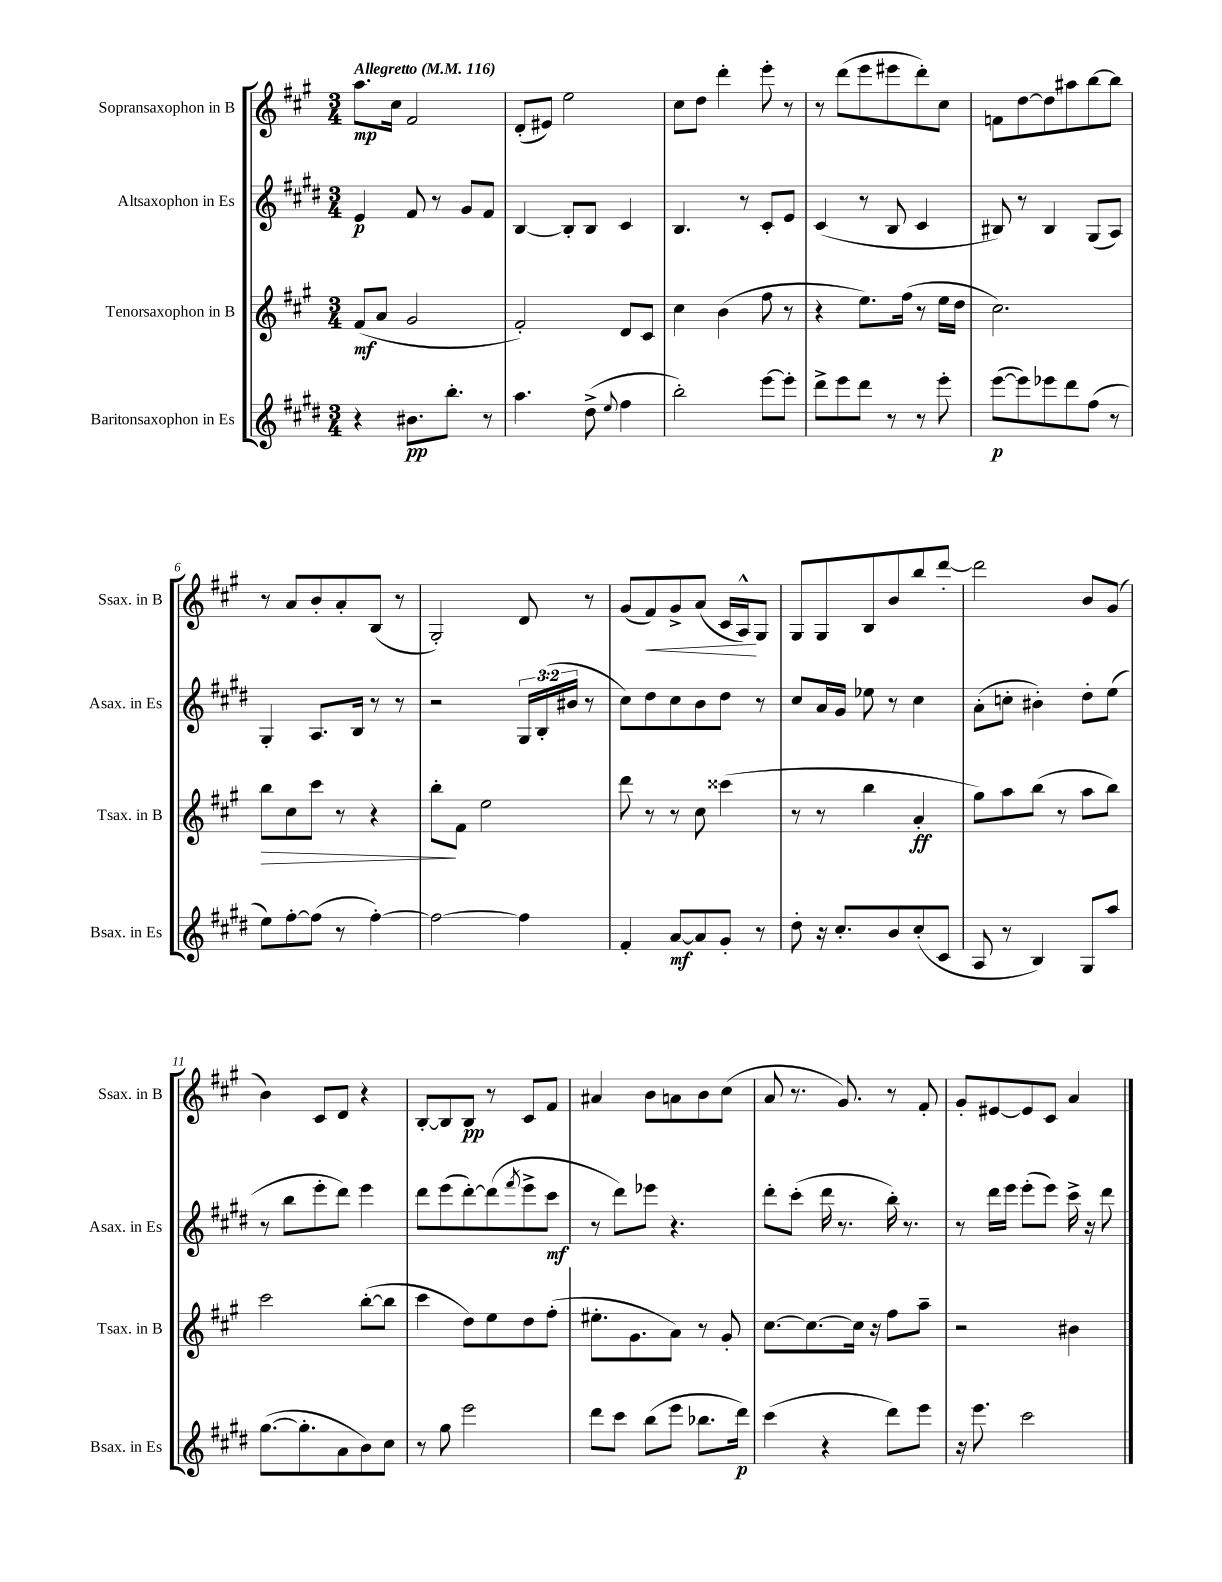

**kern	**dynam	**kern	**dynam	**kern	**dynam	**kern	**dynam
*part4	*part4	*part3	*part3	*part2	*part2	*part1	*part1
*staff4	*staff4	*staff3	*staff3	*staff2	*staff2	*staff1	*staff1
*I"Baritonsaxophon in Es	*	*I"Tenorsaxophon in B	*	*I"Altsaxophon in Es	*	*I"Sopransaxophon in B	*
*I'Bsax. in Es	*	*I'Tsax. in B	*	*I'Asax. in Es	*	*I'Ssax. in B	*
*clefG2	*	*clefG2	*	*clefG2	*	*clefG2	*
*k[f#c#g#d#]	*	*k[f#c#g#]	*	*k[f#c#g#d#]	*	*k[f#c#g#]	*
*M3/4	*	*M3/4	*	*M3/4	*	*M3/4	*
*MM116	*	*MM116	*	*MM116	*	*MM116	*
=1	=1	=1	=1	=1	=1	=1	=1
!	!	!	!	!	!	!LO:TX:a:B:t=Allegretto	!
4r	.	(8f#/L	mf	4e/	p	8.aa\L	mp
.	.	8a/J	.	.	.	.	.
.	.	.	.	.	.	16cc#\Jk	.
8.b#X\L	pp	2g#/	.	8f#/	.	2f#/	.
.	.	.	.	8r	.	.	.
8.bb'\J	.	.	.	.	.	.	.
.	.	.	.	8g#/L	.	.	.
8r	.	.	.	8f#/J	.	.	.
=2	=2	=2	=2	=2	=2	=2	=2
4.aa\	.	2f#'/)	.	[4B/	.	(8d'/L	.
.	.	.	.	.	.	8e#X/J)	.
.	.	.	.	8B'/L]	.	2ee\	.
(8dd#^\	.	.	.	8B/J	.	.	.
8qqee/	.	.	.	.	.	.	.
4ff#\	.	8d/L	.	4c#/	.	.	.
.	.	8c#/J	.	.	.	.	.
=3	=3	=3	=3	=3	=3	=3	=3
2bb'\)	.	4cc#\	.	4.B/	.	8cc#\L	.
.	.	.	.	.	.	8dd\J	.
.	.	(4b\	.	.	.	4ddd'\	.
.	.	.	.	8r	.	.	.
[8eee\L	.	8ff#\	.	8c#'/L	.	8eee'\	.
8eee'\J]	.	8r	.	8e/J	.	8r	.
=4	=4	=4	=4	=4	=4	=4	=4
8ddd#^\L	.	4r	.	(4c#/	.	8r	.
8eee\	.	.	.	.	.	(8ddd\L	.
8ddd#\J	.	8.ee\L)	.	8r	.	8eee\	.
8r	.	.	.	8B/	.	8eee#X\	.
.	.	(16ff#\Jk	.	.	.	.	.
8r	.	8r	.	4c#/	.	8ddd'\)	.
8eee'\	.	16ee\LL	.	.	.	8cc#\J	.
.	.	16dd\JJ	.	.	.	.	.
=5	=5	=5	=5	=5	=5	=5	=5
([8eee\L	p	2.cc#\)	.	8B#X/)	.	8fn\L	.
8eee\])	.	.	.	8r	.	[8dd\	.
8eee-X\	.	.	.	4B#/	.	8dd\]	.
8ddd#\	.	.	.	.	.	8aa#X\	.
(8ff#\J	.	.	.	(8G#/L	.	[8bb\	.
8r	.	.	.	8A/J)	.	8bb\J]	.
!!LO:LB:g=z
=6	=6	=6	=6	=6	=6	=6	=6
!	!	!	!LO:HP:b	!	!	!	!
8ee\L)	.	8bb\L	>	4G#'/	.	8r	.
[8ff#'\	.	8cc#\	.	.	.	8a/L	.
(8ff#\J]	.	8ccc#\J	.	8.A/L	.	8b'/	.
8r	.	8r	.	.	.	8a'/	.
.	.	.	.	16B/Jk	.	.	.
[4ff#'\)	.	4r	.	8r	.	(8B/J	.
.	.	.	.	8r	.	8r	.
=7	=7	=7	=7	=7	=7	=7	=7
2ff#\_	.	8bb'\L	.	2r	.	2G#'/)	.
.	.	8f#\J	]	.	.	.	.
.	.	2ee\	.	.	.	.	.
4ff#\]	.	.	.	24G#/LL	.	8d/	.
.	.	.	.	(24B'/	.	.	.
.	.	.	.	24b#X/JJ	.	.	.
.	.	.	.	8r	.	8r	.
=8	=8	=8	=8	=8	=8	=8	=8
4f#'/	.	8ddd\	.	8cc#\L)	.	(8g#/L	.
!	!	!	!	!	!	!	!LO:HP:b
.	.	8r	.	8dd#\	.	8f#/)	<
[8a/L	mf	8r	.	8cc#\	.	8g#^/	.
8a/]	.	8cc#\	.	8b\	.	(8a/J	.
8g#'/J	.	(4ccc##X\	.	8dd#\J	.	16c#/LL	.
.	.	.	.	.	.	16A^^/J)	.
8r	.	.	.	8r	.	8G#/J	[
=9	=9	=9	=9	=9	=9	=9	=9
8dd#'\	.	8r	.	8cc#/L	.	8G#/L	.
16r	.	8r	.	16a/L	.	8G#/	.
8.cc#'/L	.	.	.	16g#/JJ	.	.	.
.	.	4bb\	.	8ee-X\	.	8B/	.
8b/	.	.	.	8r	.	8b/	.
(8cc#'/	.	4a'/	ff	4cc#\	.	8bb/	.
8c#/J	.	.	.	.	.	[8ddd'/J	.
=10	=10	=10	=10	=10	=10	=10	=10
8A/	.	8gg#\L)	.	(8a'\L	.	2ddd\]	.
8r	.	8aa\	.	8ccn'\J	.	.	.
4B/)	.	(8bb\J	.	4b#X'\)	.	.	.
.	.	8r	.	.	.	.	.
8G#/L	.	8aa\L	.	8dd#'\L	.	8b/L	.
8aa/J	.	8bb\J)	.	(8ee\J	.	(8g#/J	.
!!LO:LB:g=z
=11	=11	=11	=11	=11	=11	=11	=11
([8.gg#\L	.	2ccc#\	.	8r	.	4b\)	.
.	.	.	.	8bb\L	.	.	.
8.gg#'\]	.	.	.	.	.	.	.
.	.	.	.	8eee'\	.	8c#/L	.
8a\	.	.	.	8ddd#\J)	.	8d/J	.
8b\)	.	([8bb'\L	.	4eee\	.	4r	.
8cc#\J	.	8bb\J]	.	.	.	.	.
=12	=12	=12	=12	=12	=12	=12	=12
8r	.	4ccc#\	.	8ddd#\L	.	[8B'/L	.
8gg#\	.	.	.	(8eee\	.	8B/]	.
2eee\	.	8dd\L)	.	[8ddd#'\)	.	8B/J	pp
.	.	8ee\	.	(8ddd#\]	.	8r	.
.	.	.	.	8qfff#/	.	.	.
.	.	8dd\	.	8eee^\	.	8c#/L	.
.	.	(8ff#'\J	.	8ccc#\J	mf	8f#/J	.
=13	=13	=13	=13	=13	=13	=13	=13
8ddd#\L	.	8.ee#X'\L	.	8r	.	4a#X/	.
8ccc#\J	.	.	.	8ddd#\L)	.	.	.
.	.	8.g#\	.	.	.	.	.
(8bb\L	.	.	.	8eee-X\J	.	8b\L	.
8eee\J	.	8a\J)	.	4.r	.	8an\	.
8.bb-X\L	.	8r	.	.	.	8b\	.
.	.	8g#'/	.	.	.	(8cc#\J	.
16ddd#\Jk)	p	.	.	.	.	.	.
=14	=14	=14	=14	=14	=14	=14	=14
(4ccc#\	.	[8.cc#\L	.	8ddd#'\L	.	8a/	.
.	.	.	.	(8ccc#'\J	.	8.r	.
.	.	8.cc#\_	.	.	.	.	.
4r	.	.	.	16ddd#\	.	.	.
.	.	.	.	8.r	.	8.g#/)	.
.	.	16cc#\Jk]	.	.	.	.	.
.	.	16r	.	.	.	.	.
8ddd#\L)	.	8ff#\L	.	16bb'\)	.	8r	.
.	.	.	.	8.r	.	.	.
8eee\J	.	8aa~\J	.	.	.	8f#'/	.
=15	=15	=15	=15	=15	=15	=15	=15
16r	.	2r	.	8r	.	8g#'/L	.
8.eee\	.	.	.	.	.	.	.
.	.	.	.	16ddd#\LL	.	[8e#X/	.
.	.	.	.	16eee\JJ	.	.	.
2ccc#\	.	.	.	(8eee'\L	.	8e#/]	.
.	.	.	.	8eee\J)	.	8c#/J	.
.	.	4b#X\	.	16ccc#^\	.	4a/	.
.	.	.	.	16r	.	.	.
.	.	.	.	8ddd#\	.	.	.
==	==	==	==	==	==	==	==
*-	*-	*-	*-	*-	*-	*-	*-
